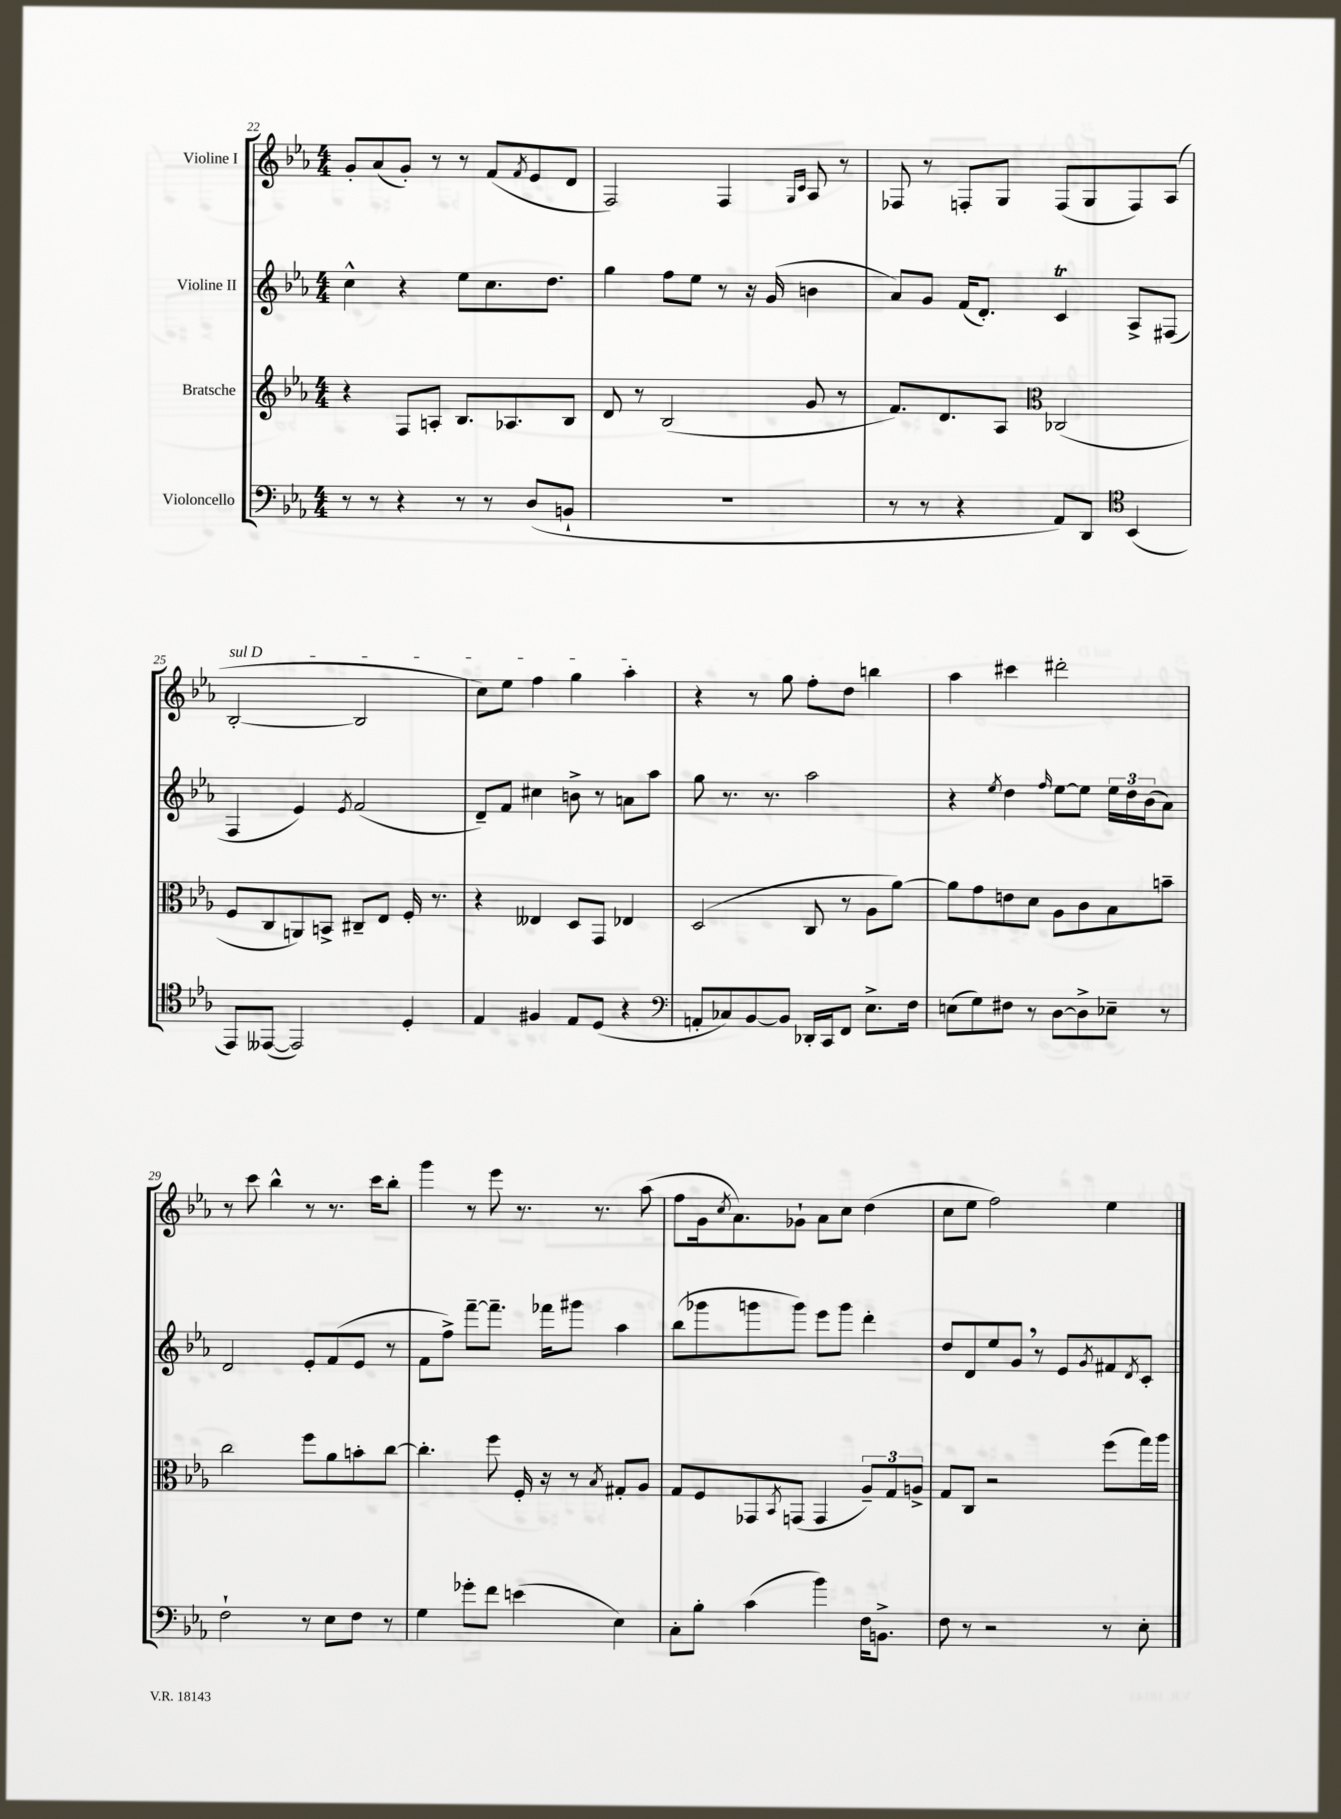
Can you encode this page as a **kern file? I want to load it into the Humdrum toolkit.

**kern	**kern	**kern	**kern
*staff4	*staff3	*staff2	*staff1
*clefF4	*clefG2	*clefG2	*clefG2
*k[b-e-a-]	*k[b-e-a-]	*k[b-e-a-]	*k[b-e-a-]
*M4/4	*M4/4	*M4/4	*M4/4
8r	4r	4cc^^	8g'
8r	.	.	(8a-
4r	8F	4r	8g')
.	8A'	.	8r
8r	8.B-	8ee-	8r
8r	.	8.cc	(8f
.	8.A-	.	.
.	.	.	8qf
(8D	.	.	8e-
.	.	8.dd	.
8BB`	8B-	.	8d
=	=	=	=
1r	8d	4gg	2F)
.	8r	.	.
.	(2B-	8ff	.
.	.	8ee-	.
.	.	8r	4F
.	.	16r	.
.	.	(16g	.
.	.	.	16qqG
.	.	.	16qqc
.	8g	4b	8A-
.	8r	.	8r
=	=	=	=
8r	8.f)	8a-)	8F-
8r	.	8g	8r
.	8.d	.	.
4r	.	(16f	8F'
.	.	8.d')	.
.	8A-	.	8G
*	*clefC3	*	*
8AA-)	(2C-	4c	(8F
8DD	.	.	8G
*clefC4	*	*	*
(4BB-	.	8A-^	8F)
.	.	(8F#	(8A-
=	=	=	=
8EE-)	8F	4F	[2B-'
([8EE--	8C	.	.
2EE--])	8AA)	4e-)	.
.	8BB^	.	.
.	.	8qe-	.
.	8C#~	(2f	2B-]
.	8E-	.	.
4D'	16F'	.	.
.	8.r	.	.
=	=	=	=
4E-	4r	8d~)	8cc)
.	.	8f	8ee-
4F#	4E--	4cc#	4ff
8E-	8D	8b^	4gg
(8D	8GG	8r	.
4r	4E-	8a	4aa-'
.	.	8aa-	.
=	=	=	=
*clefF4	*	*	*
8AA'	(2D	8gg	4r
8C-)	.	8.r	.
[8BB-	.	.	8r
.	.	8.r	.
8BB-]	.	.	8gg
16DD-'	8C	2aa-	8ff'
16CC	.	.	.
8FF	8r	.	8dd
8.E-^	8A-	.	4bb
.	[8a-)	.	.
16F	.	.	.
=	=	=	=
(8E	8a-]	4r	4aa-
8G)	8g	.	.
.	.	8qee-	.
8F#	8e	4dd	4ccc#
8r	8d	.	.
.	.	16qqff	.
[8D	8A-	[8ee-	2ddd#'
8D^]	8c	8ee-]	.
8E-~	8B-	24ee-	.
.	.	24dd	.
.	.	(24b-	.
8r	8b~	8a-)	.
=	=	=	=
2F`	2cc	2d	8r
.	.	.	8ccc
.	.	.	4bb-^^
8r	8ff	8e-'	8r
8E-	8a-	(8f	8.r
8F	8b'	8e-	.
.	.	.	16ccc
8r	[8cc	8r	8bb-'
=	=	=	=
4G	4.cc']	8f	4ggg
.	.	8ff^)	.
8g-'	.	[8fff~	8r
8f	8ff	8.fff~]	8eee-
(4e	16F'	.	8.r
.	16r	16fff-	.
.	8r	8ggg#	.
.	.	.	8.r
.	8qB-	.	.
4E-)	8G#'	4aa-	.
.	8A-	.	(8aa-
=	=	=	=
8C'	8G	(8bb-	8ff
8B-'	8F	8ggg-	16g
.	.	.	8qcc
.	.	.	8.a-)
(4c	8GG-	8ggg	.
.	8qBB-	.	.
.	(8GG	8ggg)	8g-`
4b-)	4GG	8eee-	8a-
.	.	8ggg	8cc
16F	12A-~)	4ddd'	(4dd
8.BB^	.	.	.
.	12G	.	.
.	12A^	.	.
=	=	=	=
8F	8G	8dd	8cc
8r	8C	8d	8ee-
2r	2r	8ee-	2ff)
.	.	8g	.
.	.	8r	.
.	.	8e-	.
.	.	8qg	.
8r	(8ff	8f#	4ee-
.	.	8qd	.
8E-'	16gg)	8c'	.
.	16aa-	.	.
==	==	==	==
*-	*-	*-	*-
